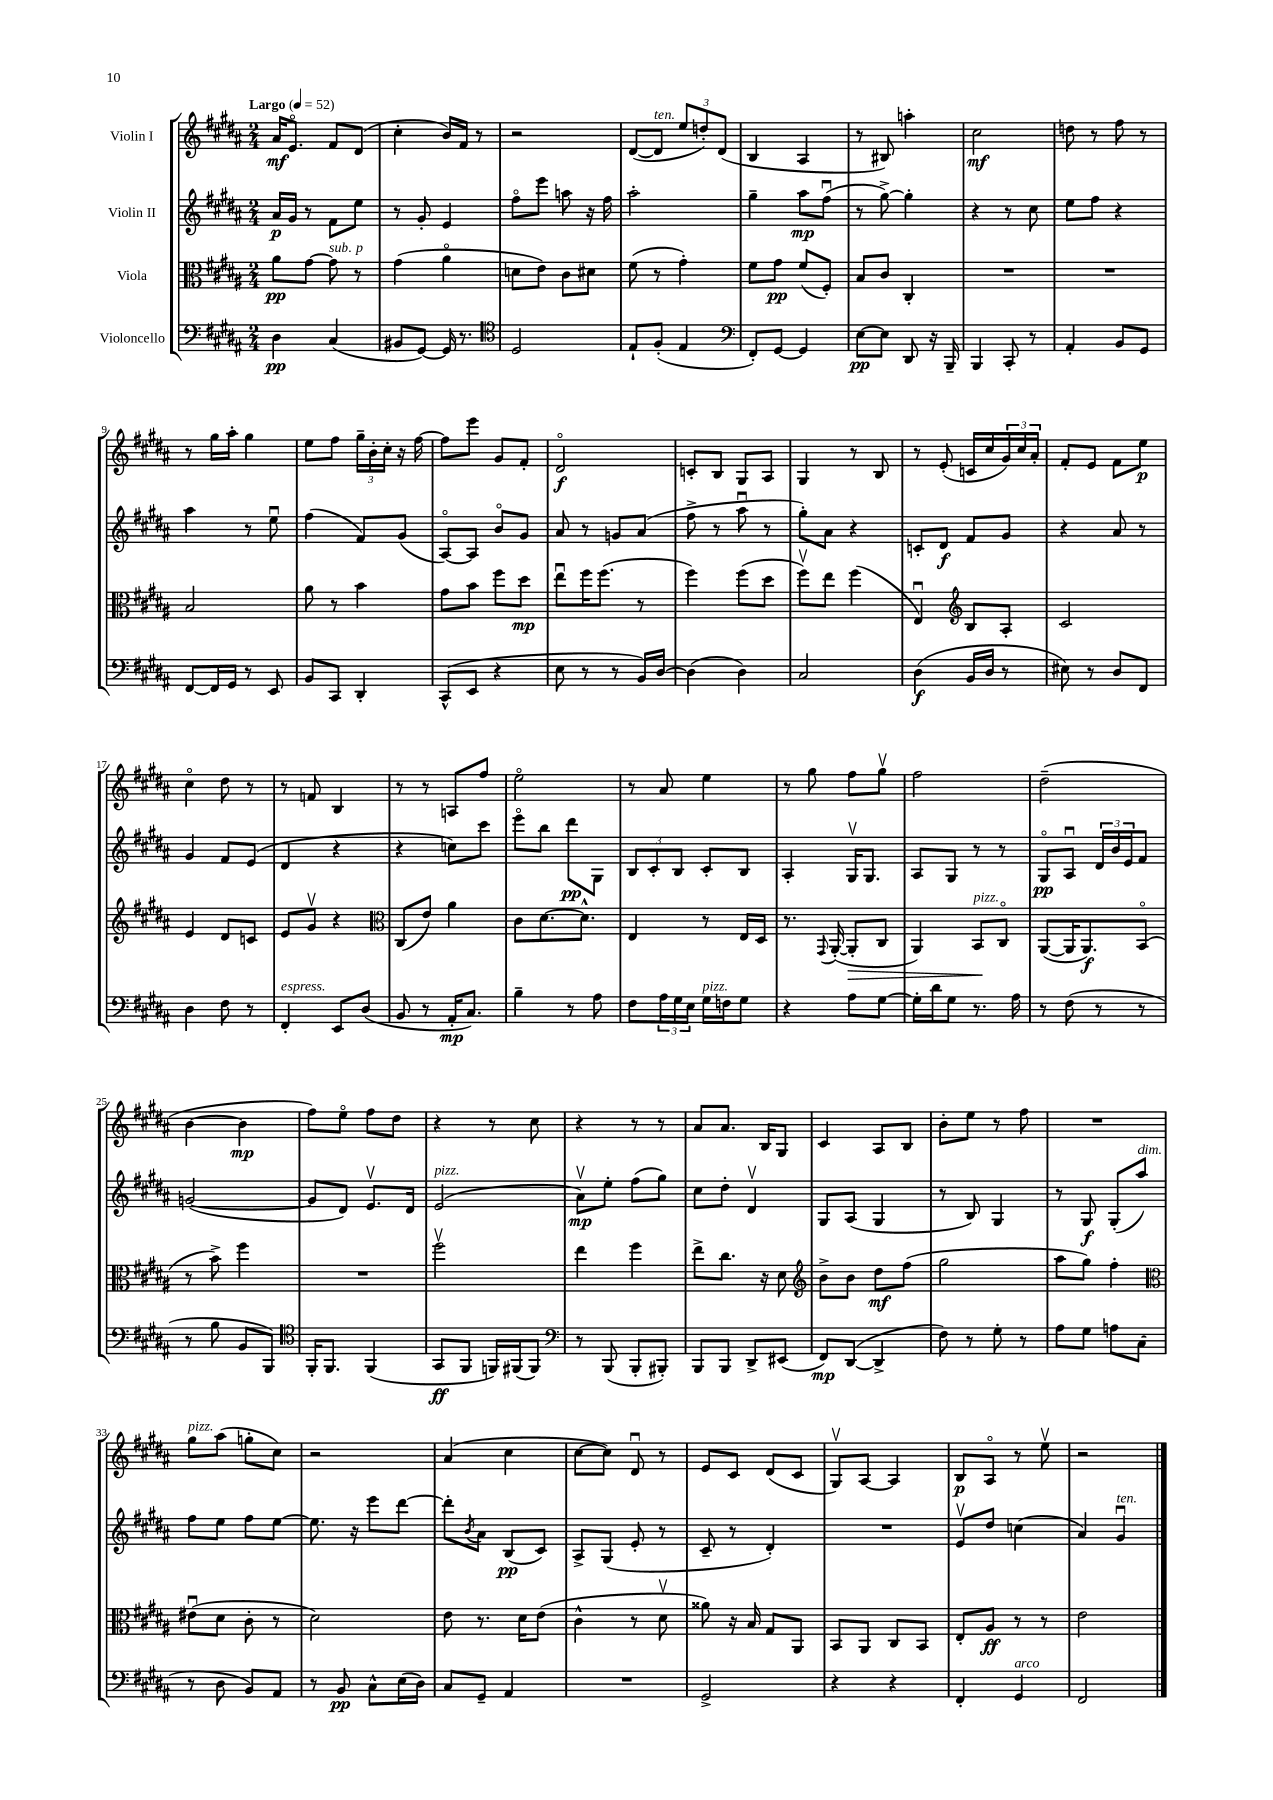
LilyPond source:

<<
\new StaffGroup <<
\new Staff = "s0" \with { instrumentName = "Violin I" } {
    \clef treble \key b \major \numericTimeSignature \time 2/4 \tempo "Largo" 4 = 52
    ais'16\mf e'8.\flageolet fis'8 dis'8( |
    cis''4-. b'16) fis'16 r8 |
    r2 |
    dis'8~( dis'8^\markup { \italic "ten." } \tuplet 3/2 { e''8 d''8-.) dis'8( } |
    b4 ais4 |
    r8 bis8) a''4-. |
    cis''2\mf |
    d''8 r8 fis''8 r8 |
    r8 gis''16 ais''16-. gis''4 |
    e''8 fis''8 \tuplet 3/2 { gis''16-- b'16-. cis''16-. } r16 fis''16~ |
    fis''8 e'''8 gis'8 fis'8-. |
    dis'2\flageolet\f |
    c'8-. b8 gis8 ais8 |
    gis4 r8 b8 |
    r8 e'8-.( c'16 cis''16 \tuplet 3/2 { gis'16) cis''16 ais'16-. } |
    fis'8-. e'8 fis'8 e''8\p |
    cis''4\flageolet dis''8 r8 |
    r8 f'8 b4 |
    r8 r8 a8 fis''8 |
    e''2\flageolet |
    r8 ais'8 e''4 |
    r8 gis''8 fis''8 gis''8\upbow |
    fis''2 |
    dis''2--( |
    b'4~ b'4\mp |
    fis''8) e''8\flageolet fis''8 dis''8 |
    r4 r8 cis''8 |
    r4 r8 r8 |
    ais'8 ais'8. b16 gis8 |
    cis'4 ais8 b8 |
    b'8-. e''8 r8 fis''8 |
    R2 |
    gis''8^\markup { \italic "pizz." } ais''8( g''8-. cis''8) |
    r2 |
    ais'4( cis''4 |
    cis''8~ cis''8) dis'8\downbow r8 |
    e'8 cis'8 dis'8( cis'8 |
    gis8\upbow) ais8~ ais4 |
    b8\p ais8\flageolet r8 e''8\upbow |
    r2 \bar "|." |
}
\new Staff = "s1" \with { instrumentName = "Violin II" } {
    \clef treble \key b \major \numericTimeSignature \time 2/4
    ais'16\p gis'16 r8 fis'8 e''8 |
    r8 gis'8-. e'4 |
    fis''8\flageolet e'''8 a''8 r16 fis''16 |
    ais''2-. |
    gis''4-- ais''8\mp fis''8\downbow( |
    r8 gis''8~->) gis''4-. |
    r4 r8 cis''8 |
    e''8 fis''8 r4 |
    ais''4 r8 e''8\downbow |
    fis''4( fis'8) gis'8( |
    ais8~\flageolet) ais8 b'8\flageolet gis'8 |
    ais'8 r8 g'8 ais'8( |
    fis''8-> r8 ais''8\downbow r8 |
    gis''8-.) ais'8 r4 |
    c'8-. dis'8\f fis'8 gis'8 |
    r4 ais'8 r8 |
    gis'4 fis'8 e'8( |
    dis'4 r4 |
    r4 c''8) cis'''8 |
    e'''8\flageolet b''8 dis'''8\pp gis8 |
    \tuplet 3/2 { b8 cis'8-. b8 } cis'8-. b8 |
    ais4-. gis16\upbow gis8. |
    ais8 gis8 r8 r8 |
    gis8\flageolet\pp ais8\downbow \tuplet 3/2 { dis'16 b'16 e'16 } fis'8 |
    g'2~( |
    g'8 dis'8) e'8.\upbow dis'16 |
    e'2^\markup { \italic "pizz." }( |
    ais'8\upbow\mp) e''8-. fis''8( gis''8) |
    cis''8 dis''8-. dis'4\upbow |
    gis8 ais8( gis4 |
    r8 b8) gis4 |
    r8 gis8\f gis8-.( ais''8^\markup { \italic "dim." }) |
    fis''8 e''8 fis''8 e''8~ |
    e''8. r16 e'''8 dis'''8~ |
    dis'''8-. \acciaccatura { b'8 } ais'8 b8\pp( cis'8) |
    ais8-> gis8( e'8-. r8 |
    cis'8-- r8 dis'4-.) |
    R2 |
    e'8\upbow dis''8 c''4( |
    ais'4) gis'4\downbow^\markup { \italic "ten." } \bar "|." |
}
\new Staff = "s2" \with { instrumentName = "Viola" } {
    \clef alto \key b \major \numericTimeSignature \time 2/4
    ais'8\pp gis'8~ gis'8^\markup { \italic "sub. p" } r8 |
    gis'4( ais'4\flageolet |
    d'8 e'8) cis'8 dis'8 |
    fis'8( r8 gis'4-.) |
    fis'8 gis'8\pp fis'8( fis8-.) |
    b8 cis'8 cis4-. |
    R2 |
    R2 |
    b2 |
    ais'8 r8 b'4 |
    gis'8 b'8 fis''8 dis''8\mp |
    e''8\downbow fis''16 fis''8.( r8 |
    fis''4) fis''8( dis''8 |
    fis''8\upbow) e''8 fis''4( |
    e4\downbow) \clef treble b8 ais8-. |
    cis'2 |
    e'4 dis'8 c'8 |
    e'8 gis'8\upbow r4 |
    \clef alto cis8( e'8) ais'4 |
    cis'8 dis'8.~ dis'8.-^ |
    e4 r8 e16 dis16 |
    r8. \appoggiatura { gis,8 } ais,16~-.( ais,8-.\> cis8 |
    ais,4) b,8\!^\markup { \italic "pizz." } cis8\flageolet |
    ais,8~( ais,16 ais,8.\f) b,8\flageolet( |
    r8 b'8->) fis''4 |
    R2 |
    fis''2\upbow |
    e''4 fis''4 |
    e''8-> cis''8. r16 dis'8 |
    \clef treble b'8-> b'8 dis''8\mf fis''8( |
    gis''2 |
    ais''8 gis''8) fis''4-. |
    \clef alto eis'8\downbow( dis'8 cis'8-. r8 |
    dis'2) |
    e'8 r8. dis'16 e'8( |
    cis'4-^ r8 dis'8\upbow |
    aisis'8) r16 b16 gis8 ais,8 |
    b,8 ais,8 cis8 b,8 |
    e8-. ais8\ff r8 r8 |
    e'2 \bar "|." |
}
\new Staff = "s3" \with { instrumentName = "Violoncello" } {
    \clef bass \key b \major \numericTimeSignature \time 2/4
    dis4\pp cis4( |
    bis,8 gis,8~) gis,16 r8. |
    \clef tenor dis2 |
    e8-! fis8-.( e4 |
    \clef bass fis,8-.) gis,8~ gis,4 |
    e8~\pp e8 dis,8 r16 b,,16-- |
    b,,4 cis,8-. r8 |
    ais,4-. b,8 gis,8 |
    fis,8~ fis,16 gis,16 r8 e,8 |
    b,8 cis,8 dis,4-. |
    cis,8-^( e,8 r4 |
    e8 r8 r8 b,16) dis16~ |
    dis4( dis4) |
    cis2 |
    dis4\f( b,16 dis16 r8 |
    eis8) r8 dis8 fis,8 |
    dis4 fis8 r8 |
    fis,4-.^\markup { \italic "espress." } e,8 dis8( |
    b,8 r8 ais,16-.\mp cis8.) |
    b4-- r8 ais8 |
    fis8 \tuplet 3/2 { ais16 gis16 e16 } gis16^\markup { \italic "pizz." } f16 gis8 |
    r4 ais8 gis8~ |
    gis16-. dis'16 gis8 r8. ais16 |
    r8 fis8( r8 r8 |
    r8 b8 b,8 b,,8) |
    \clef tenor fis,16-. fis,8. fis,4( |
    gis,8\ff fis,8 f,16) fis,16( fis,8) |
    \clef bass r8 b,,8( b,,8-. bis,,8-.) |
    b,,8 b,,8 dis,8-> eis,8( |
    fis,8\mp) dis,8~( dis,4-> |
    fis8) r8 gis8-. r8 |
    ais8 gis8 a8 cis8( |
    r8 dis8 b,8) ais,8 |
    r8 b,8\pp cis8-^ e16( dis16) |
    cis8 gis,8-- ais,4 |
    R2 |
    gis,2-> |
    r4 r4 |
    fis,4-. gis,4^\markup { \italic "arco" } |
    fis,2 \bar "|." |
}
>>
>>
